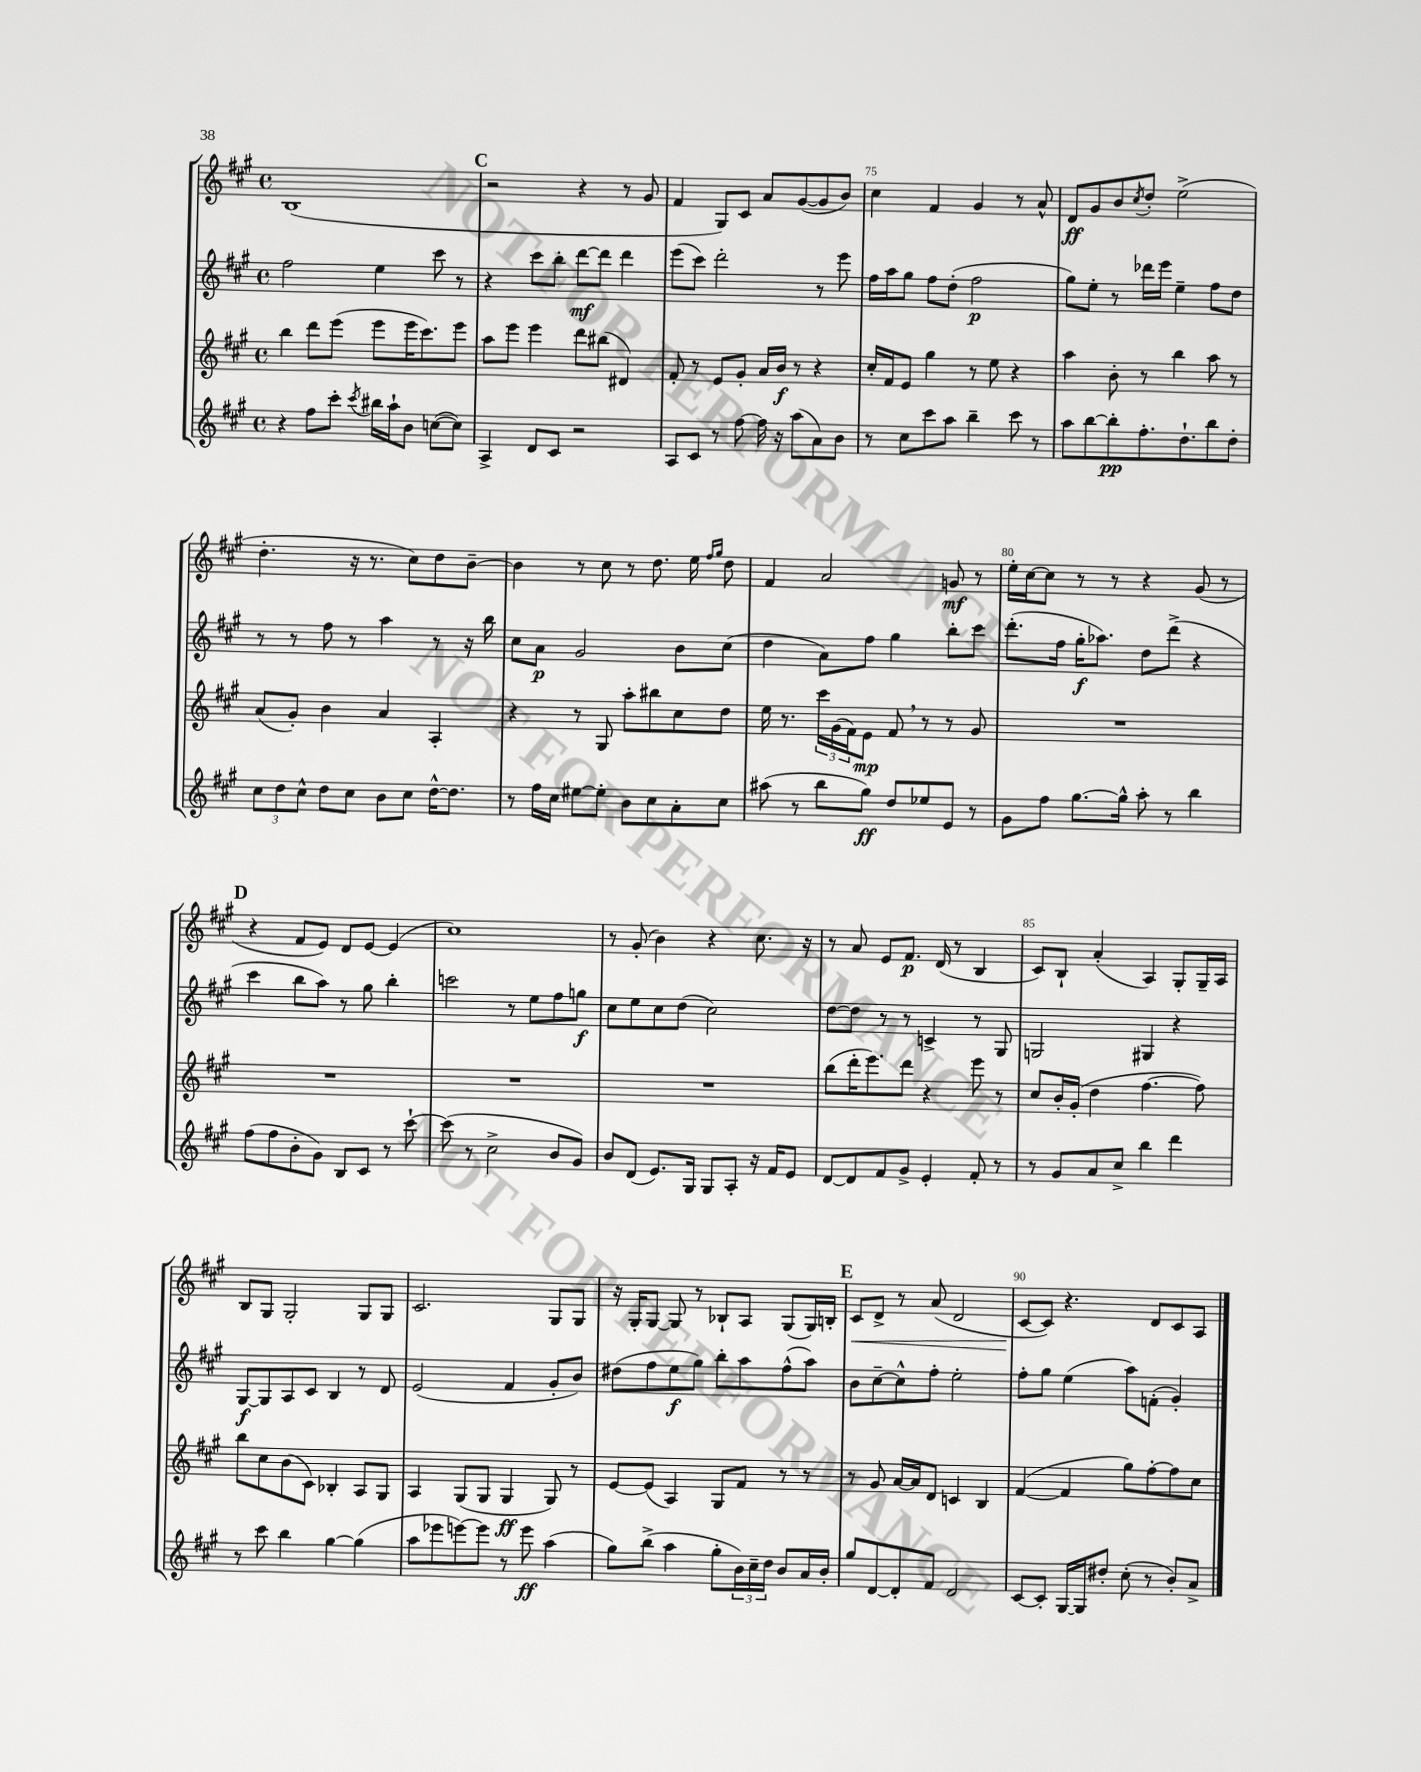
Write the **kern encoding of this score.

**kern	**dynam	**kern	**dynam	**kern	**dynam	**kern	**dynam
*part4	*part4	*part3	*part3	*part2	*part2	*part1	*part1
*staff4	*staff4	*staff3	*staff3	*staff2	*staff2	*staff1	*staff1
*clefG2	*	*clefG2	*	*clefG2	*	*clefG2	*
*k[f#c#g#]	*	*k[f#c#g#]	*	*k[f#c#g#]	*	*k[f#c#g#]	*
*M4/4	*	*M4/4	*	*M4/4	*	*M4/4	*
*met(c)	*	*met(c)	*	*met(c)	*	*met(c)	*
=72	=72	=72	=72	=72	=72	=72	=72
4r	.	4bb\	.	2ff#\	.	(1B	.
8ff#\L	.	8ddd\L	.	.	.	.	.
8ccc#'\J	.	(8eee\J	.	.	.	.	.
8qccc#/	.	.	.	.	.	.	.
16bb#X\LL	.	8eee\L	.	4ee\	.	.	.
16aa`\J	.	.	.	.	.	.	.
8b\J	.	16eee\K	.	.	.	.	.
.	.	8.ccc#\)	.	.	.	.	.
([8ccn\L	.	.	.	8ccc#\	.	.	.
8cc\J])	.	8eee\J	.	8r	.	.	.
!!LO:REH:place=s1:t=C
=73	=73	=73	=73	=73	=73	=73	=73
4A^/	.	8aa\L	.	4r	.	2r	.
.	.	8eee\J	.	.	.	.	.
8d/L	.	4eee\	.	8ccc#\L	.	.	.
8c#/J	.	.	.	8bb'\J	.	.	.
2r	.	8ddd\L	.	[8ddd\L	mf	4r	.
.	.	(8bb#X\J	.	8ddd\J]	.	.	.
.	.	4d#X/)	.	4ddd\	.	8r	.
.	.	.	.	.	.	8g#/	.
=74	=74	=74	=74	=74	=74	=74	=74
8A/L	.	8f#'/	.	(8eee\L	.	4f#/	.
8c#/J	.	8r	.	8ccc#\J)	.	.	.
8r	.	8e/L	.	2ddd'\	.	8G#/L)	.
[8ff#\	.	8g#'/J	.	.	.	8c#/J	.
16ff#\]	.	16a/LL	.	.	.	8a/L	.
16r	.	16b/JJ	f	.	.	.	.
(8aa\L	.	8r	.	.	.	([8g#/	.
8a\)	.	4r	.	8r	.	8g#/]	.
8b\J	.	.	.	8eee\	.	8b/J)	.
=75	=75	=75	=75	=75	=75	=75	=75
8r	.	16cc#'/LL	.	16ff#\LL	.	4cc#\	.
.	.	16f#/J	.	16aa\J	.	.	.
8cc#\L	.	8e/J	.	8gg#\J	.	.	.
8ccc#\	.	4gg#\	.	8ff#\L	.	4f#/	.
8aa\J	.	.	.	(8dd'\J	.	.	.
4bb~\	.	8r	.	2ff#\	p	4g#/	.
.	.	8ee\	.	.	.	.	.
8ccc#\	.	4r	.	.	.	8r	.
8r	.	.	.	.	.	8a^^/	.
=76	=76	=76	=76	=76	=76	=76	=76
8aa\L	.	4aa\	.	8gg#\L)	.	8d/L	ff
[8bb\	.	.	.	8ee'\J	.	8g#/	.
8bb'\]	pp	8b'\	.	8r	.	8b/	.
.	.	.	.	.	.	8qcc#/	.
8.ff#'\	.	8r	.	16ddd-X\LL	.	8dd'/J	.
.	.	.	.	16eee\JJ	.	.	.
.	.	4bb\	.	4ee~\	.	(2ee^\	.
8.dd`\	.	.	.	.	.	.	.
8bb\	.	8aa\	.	8ff#\L	.	.	.
8dd'\J	.	8r	.	8dd\J	.	.	.
!!LO:LB:g=z
=77	=77	=77	=77	=77	=77	=77	=77
12cc#\L	.	(8a/L	.	8r	.	4.dd'\	.
12dd\	.	.	.	.	.	.	.
.	.	8g#'/J)	.	8r	.	.	.
12cc#^^\J	.	.	.	.	.	.	.
8dd\L	.	4b\	.	8ff#\	.	.	.
8cc#\J	.	.	.	8r	.	16r	.
.	.	.	.	.	.	8.r	.
8b\L	.	4a/	.	4aa\	.	.	.
8cc#\J	.	.	.	.	.	8cc#\L)	.
[16dd^^\KL	.	4A'/	.	8r	.	8dd\	.
8.dd\J]	.	.	.	.	.	.	.
.	.	.	.	16r	.	[8b~\J	.
.	.	.	.	16bb\	.	.	.
=78	=78	=78	=78	=78	=78	=78	=78
8r	.	4r	.	8cc#\L	.	4b\]	.
16ff#\LL	.	.	.	8a\J	p	.	.
16cc#\JJ	.	.	.	.	.	.	.
[8ee#X\L	.	8r	.	2g#/	.	8r	.
8ee#'\J]	.	8G#/	.	.	.	8cc#\	.
8b\L	.	8aa'\L	.	.	.	8r	.
8cc#\	.	8bb#X\	.	.	.	8.dd\	.
8a'\	.	8cc#\	.	8b\L	.	.	.
.	.	.	.	.	.	16ee\	.
.	.	.	.	.	.	16qqff#/LL	.
.	.	.	.	.	.	16qqgg#/JJ	.
8cc#\J	.	8dd\J	.	(8cc#\J	.	8dd\	.
=79	=79	=79	=79	=79	=79	=79	=79
(8aa#X\	.	16ee\	.	4dd\	.	4f#/	.
.	.	8.r	.	.	.	.	.
8r	.	.	.	.	.	.	.
8bb\L	.	24ccc#\LL	.	8a\L)	.	2a/	.
.	.	(24g#\	.	.	.	.	.
.	.	24f#\J)	.	.	.	.	.
8gg#\J)	ff	8e\J	mp	8ff#\J	.	.	.
8dd/L	.	8f#,/	.	4gg#\	.	.	.
8ee-X/	.	8r	.	.	.	.	.
8e/J	.	8r	.	8bb'\L	.	8gn/	mf
8r	.	8g#/	.	8ccc#\J	.	8r	.
=80	=80	=80	=80	=80	=80	=80	=80
8g#\L	.	1r	.	(8.ddd'\L	.	16ee'\LL	.
.	.	.	.	.	.	[16cc#\J	.
8ff#\J	.	.	.	.	.	8cc#\J]	.
.	.	.	.	16ff#\Jk	.	.	.
[8.gg#\L	.	.	.	16gg#'\KL	f	8r	.
.	.	.	.	8.aa-X\J)	.	.	.
.	.	.	.	.	.	8r	.
16gg#^^\Jk]	.	.	.	.	.	.	.
8aa'\	.	.	.	8dd\L	.	4r	.
8r	.	.	.	(8ddd^\J	.	.	.
4bb\	.	.	.	4r	.	(8g#/	.
.	.	.	.	.	.	8r	.
!!LO:LB:g=z
!!LO:REH:place=s1:t=D
=81	=81	=81	=81	=81	=81	=81	=81
(8ff#\L	.	1r	.	4ccc#\	.	4r	.
8ff#\	.	.	.	.	.	.	.
8b'\	.	.	.	8bb\L	.	8f#/L	.
8g#\J)	.	.	.	8aa\J)	.	8e/J)	.
8B/L	.	.	.	8r	.	8d/L	.
8c#/J	.	.	.	8gg#\	.	[8e/J	.
8r	.	.	.	4bb'\	.	(4e/]	.
[8ccc#`\	.	.	.	.	.	.	.
=82	=82	=82	=82	=82	=82	=82	=82
(8ccc#\]	.	1r	.	2cccn\	.	1cc#)	.
8r	.	.	.	.	.	.	.
2cc#^\	.	.	.	.	.	.	.
.	.	.	.	8r	.	.	.
.	.	.	.	8ee\L	.	.	.
8b/L	.	.	.	8ff#\	.	.	.
8g#/J)	.	.	.	8ggn\J	f	.	.
=83	=83	=83	=83	=83	=83	=83	=83
8b/L	.	1r	.	8cc#\L	.	8r	.
(8d/J	.	.	.	8ee\	.	(8g#'/	.
8.e/L)	.	.	.	8cc#\	.	4b\)	.
.	.	.	.	(8dd\J	.	.	.
16G#/Jk	.	.	.	.	.	.	.
8G#/L	.	.	.	2cc#\)	.	4r	.
8A'/J	.	.	.	.	.	.	.
16r	.	.	.	.	.	8.cc#\	.
16f#/KL	.	.	.	.	.	.	.
8e/J	.	.	.	.	.	.	.
.	.	.	.	.	.	16r	.
=84	=84	=84	=84	=84	=84	=84	=84
[8d/L	.	(8bb\L	.	[8dd\L	.	8r	.
8d/]	.	16ddd'\K	.	8dd\J]	.	8a/	.
.	.	8.eee\)	.	.	.	.	.
8f#/	.	.	.	8r	.	8e/L	.
8g#^/J	.	8ddd\J	.	8r	.	8.f#/J	p
4e'/	.	4r	.	4cn^/	.	.	.
.	.	.	.	.	.	(16d/	.
.	.	.	.	.	.	8r	.
8f#'/	.	8eee\	.	8r	.	4B/	.
8r	.	8r	.	8G#/	.	.	.
=85	=85	=85	=85	=85	=85	=85	=85
8r	.	8cc#/L	.	2Gn/	.	8c#/L)	.
8g#/L	.	16b'/L	.	.	.	8B`/J	.
.	.	(16g#'/JJ	.	.	.	.	.
8a/	.	4dd\	.	.	.	(4a'/	.
8cc#^/J	.	.	.	.	.	.	.
4bb\	.	[4.ff#\	.	4G#X/	.	4A/)	.
4ddd\	.	.	.	4r	.	8G#'/L	.
.	.	8ff#\])	.	.	.	16G#~/L	.
.	.	.	.	.	.	16A/JJ	.
!!LO:LB:g=z
=86	=86	=86	=86	=86	=86	=86	=86
8r	.	8bb\L	.	[8G#/L	f	8B/L	.
8ccc#\	.	8cc#\	.	8G#/]	.	8G#/J	.
4bb\	.	(8b\	.	8A/	.	2G#'/	.
.	.	8c#\J)	.	8c#/J	.	.	.
[4gg#\	.	4B-X'/	.	4B/	.	.	.
(4gg#\]	.	8A/L	.	8r	.	8G#/L	.
.	.	8G#/J	.	8d/	.	8G#/J	.
=87	=87	=87	=87	=87	=87	=87	=87
8aa\L	.	4A/	.	(2e/	.	2.c#/	.
8eee-X\	.	.	.	.	.	.	.
[8eeen\)	.	(8G#/L	.	.	.	.	.
8eee\J]	.	8G#/J	.	.	.	.	.
8r	.	4G#/	ff	4f#/	.	.	.
8eee\	ff	.	.	.	.	.	.
(4aa\	.	8G#/)	.	8g#'/L	.	8G#/L	.
.	.	8r	.	8b/J)	.	8G#/J	.
=88	=88	=88	=88	=88	=88	=88	=88
8gg#\L)	.	[8e/L	.	(8dd#X\L	.	16r	.
.	.	.	.	.	.	16G#'/KL	.
(8bb^\J	.	(8e/J]	.	8ff#\	.	[8G#/J	.
4aa\	.	4A/)	.	8ee\	f	8G#/]	.
.	.	.	.	8gg#\J)	.	8r	.
8gg#'\L	.	8G#/L	.	8bb'\L	.	8B-X`/L	.
24b\L)	.	8f#/J	.	8aa\	.	8A/J	.
24cc#~\	.	.	.	.	.	.	.
24dd\JJ	.	.	.	.	.	.	.
8b/L	.	8r	.	(8ff#^^\	.	(8G#/L	.
16a/L	.	8r	.	8aa\J)	.	16G#/L)	.
16b'/JJ	.	.	.	.	.	16Bn'/JJ	.
!!LO:REH:place=s1:t=E
=89	=89	=89	=89	=89	=89	=89	=89
!	!	!	!	!	!	!	!LO:HP:b
8gg#/L	.	8r	.	8b\L	.	8c#/L	<
[8d/	.	8g#/	.	[8cc#~\	.	8d^/J	.
8d'/]	.	[16a/LL	.	8cc#^^\]	.	8r	.
.	.	16a/J]	.	.	.	.	.
8f#/J	.	8d/J	.	8ff#'\J	.	(8a/	.
2d/	.	4cn/	.	2ee'\	.	2d/	.
.	.	4B/	.	.	.	.	.
=90	=90	=90	=90	=90	=90	=90	=90
[8c#/L	.	([4f#/	.	8ff#'\L	.	[8c#/L	.
8c#'/J]	.	.	.	8gg#\J	.	8c#/J])	[
[16G#/LL	.	4f#/]	.	(4ee\	.	4.r	.
16G#/J]	.	.	.	.	.	.	.
8dd#X'/J	.	.	.	.	.	.	.
(8cc#'\	.	8gg#\L)	.	8aa\L)	.	.	.
8r	.	[8ff#'\	.	(8fn'\J	.	8d/L	.
8b'/L)	.	8ff#\]	.	4g#'/)	.	8c#/	.
8a^/J	.	8cc#\J	.	.	.	8A/J	.
==	==	==	==	==	==	==	==
*-	*-	*-	*-	*-	*-	*-	*-
